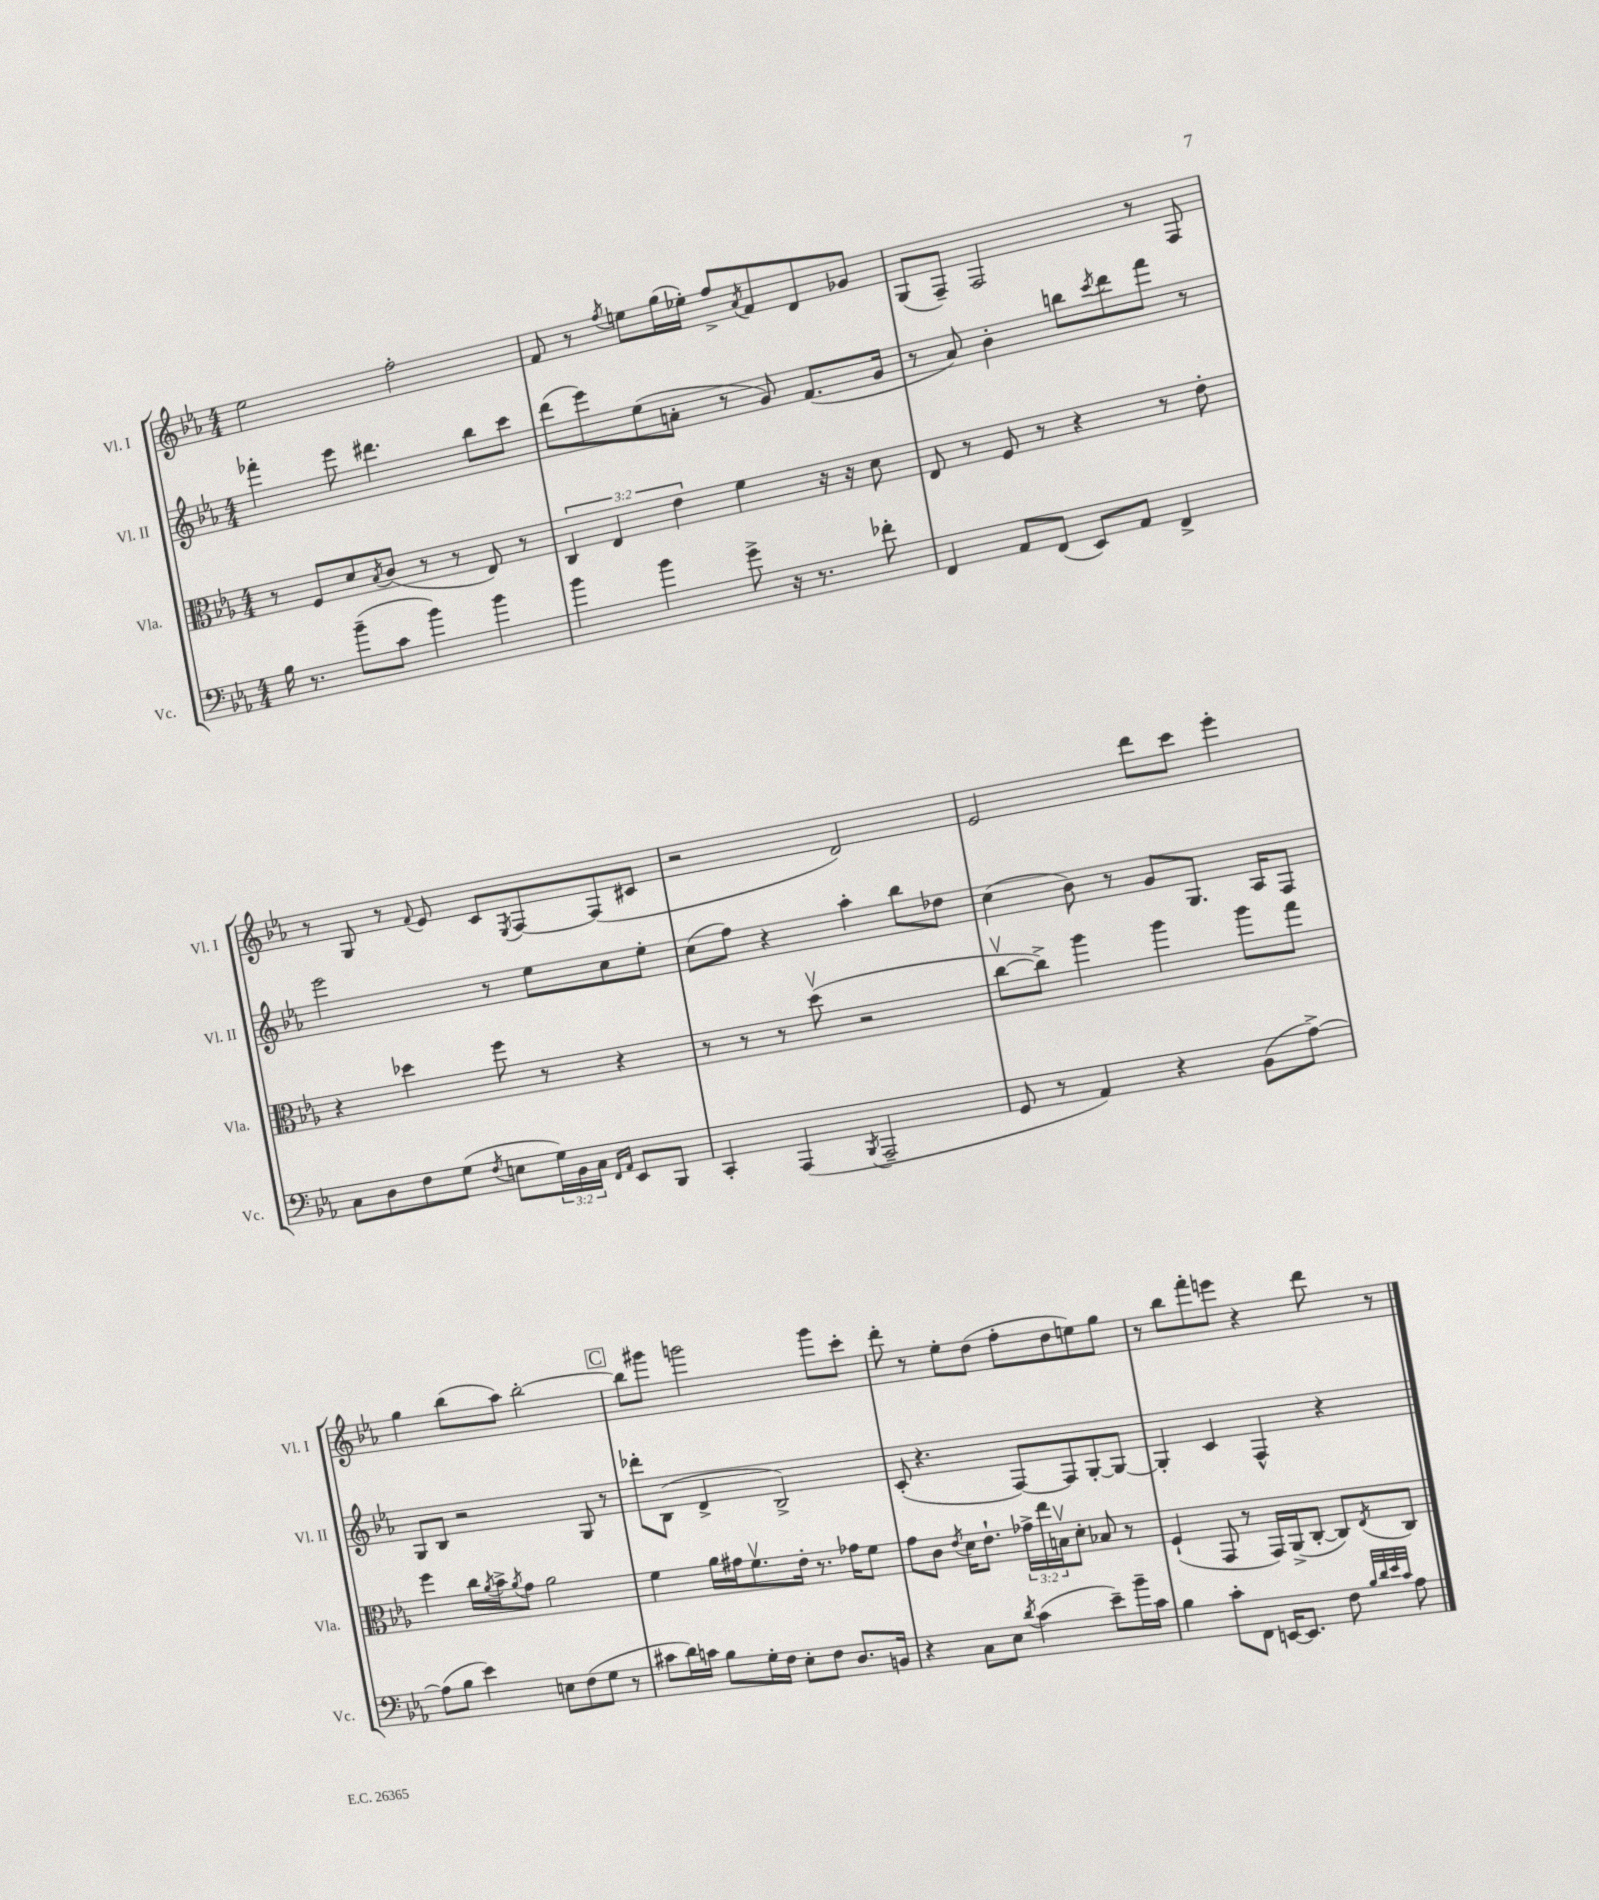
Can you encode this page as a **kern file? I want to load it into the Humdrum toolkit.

**kern	**kern	**kern	**kern
*staff4	*staff3	*staff2	*staff1
*clefF4	*clefC3	*clefG2	*clefG2
*k[b-e-a-]	*k[b-e-a-]	*k[b-e-a-]	*k[b-e-a-]
*M4/4	*M4/4	*M4/4	*M4/4
16B-	8r	4fff-'	2ee-
8.r	.	.	.
.	8F	.	.
(8b-~	8d	8eee-	.
.	8qB-	.	.
8c	(8c	4.ddd#	.
4b-)	8r	.	2ff'
.	8r	.	.
4b-	8E-)	8bb-	.
.	8r	8ccc	.
=	=	=	=
4b-	6C	(8ddd	8f
.	.	8eee-)	8r
.	6E-	.	.
.	.	.	8qff
4b-	.	(8ee-	8ee
.	6e-	.	.
.	.	8a'	(16gg
.	.	.	16ee-')
8g^	4f	8r	8ff^
.	.	.	8qa-
16r	.	8g)	8f
8.r	.	.	.
.	16r	(8.f	8d
.	16r	.	.
8f-'	8d	.	8g-
.	.	16g	.
=	=	=	=
4FF	8E-	8r	(8G
.	8r	8a-)	8F~)
8AA-	8F	4b-'	2F
(8FF	8r	.	.
8EE-)	4r	8bb	.
.	.	8qccc	.
8AA-	.	8ddd	.
4FF^	8r	8fff	8r
.	8e-'	8r	8F
=	=	=	=
8C	4r	2eee-	8r
8D	.	.	8G
8F	4dd-	.	8r
.	.	.	8qqf
(8G	.	.	8e-
8qF	.	.	.
8E	8ff	8r	8c
.	.	.	8qE-
24G)	8r	8ee-	[8F
24BB-	.	.	.
24C	.	.	.
16qqFF	.	.	.
16qqAA-	.	.	.
8EE-	4r	8cc	(8F]
8BBB-	.	8ee-'	8c#
=	=	=	=
4CC'	8r	(8cc	2r
.	8r	8ff)	.
(4AAA-	8r	4r	.
.	(8ddv	.	.
8qBBB-	.	.	.
2AAA-~	2r	4aa-'	2d)
.	.	8bb-	.
.	.	8dd-	.
=	=	=	=
8GG	[8ccv	(4cc	2e-
8r	8cc^])	.	.
4AA-)	4aa-	8b-)	.
.	.	8r	.
4r	4aa-	8g	8ddd
.	.	8.G	8ccc
(8BB-	8aa-	.	4eee-'
.	.	16A-	.
[8A-^)	8gg	8F	.
=	=	=	=
(8A-]	4ff	8G	4gg
8B-	.	8B-	.
4e-)	16cc	2r	(8bb-
.	8qa-	.	.
.	16b-^	.	.
.	8qa-	.	.
.	8g	.	8aa-)
8E	2a-	.	[2bb-'
(8F	.	.	.
8G	.	8G	.
8r	.	8r	.
=	=	=	=
8c#	4f	8ddd-'	8bb-]
16d)	.	(8B-	8ggg#
16c	.	.	.
8B-	16a-	4d^	2ggg
.	16g#	.	.
16G'	8.fv	.	.
16F	.	.	.
8E-'	.	2B-^)	.
.	16e-'	.	.
8F	8.r	.	.
8.D	.	.	8ggg
.	16g-	.	.
.	8f	.	8ccc'
16BB	.	.	.
=	=	=	=
4r	8g	(8c'	8ddd'
.	8c	4.r	8r
.	8qe-	.	.
8C	16d	.	8ee-'
.	8.e-`	.	.
8E-	.	.	(8dd
8qd	.	.	.
(4c	24g-^	[8F)	8ff'
.	24ee-	.	.
.	24Bv	.	.
.	8d'	8F]	8dd
8e-~)	8B-	[8G'	8ee)
16b-~	8r	8G_	8gg
16c	.	.	.
=	=	=	=
4B-	(4F`	4G']	8r
.	.	.	8bb-
8c'	8GG	4c	8fff'
8FF	8r	.	8eee
[16EE	16GG)	4F^^	4r
8.EE]	(16AA-^	.	.
.	[8C'	.	.
8F	8C])	4r	8ddd
32qqB-	.	.	.
32qqd	.	.	.
32qqe-	.	.	.
32qqc	8qE-	.	.
8A-	8C	.	8r
==	==	==	==
*-	*-	*-	*-
